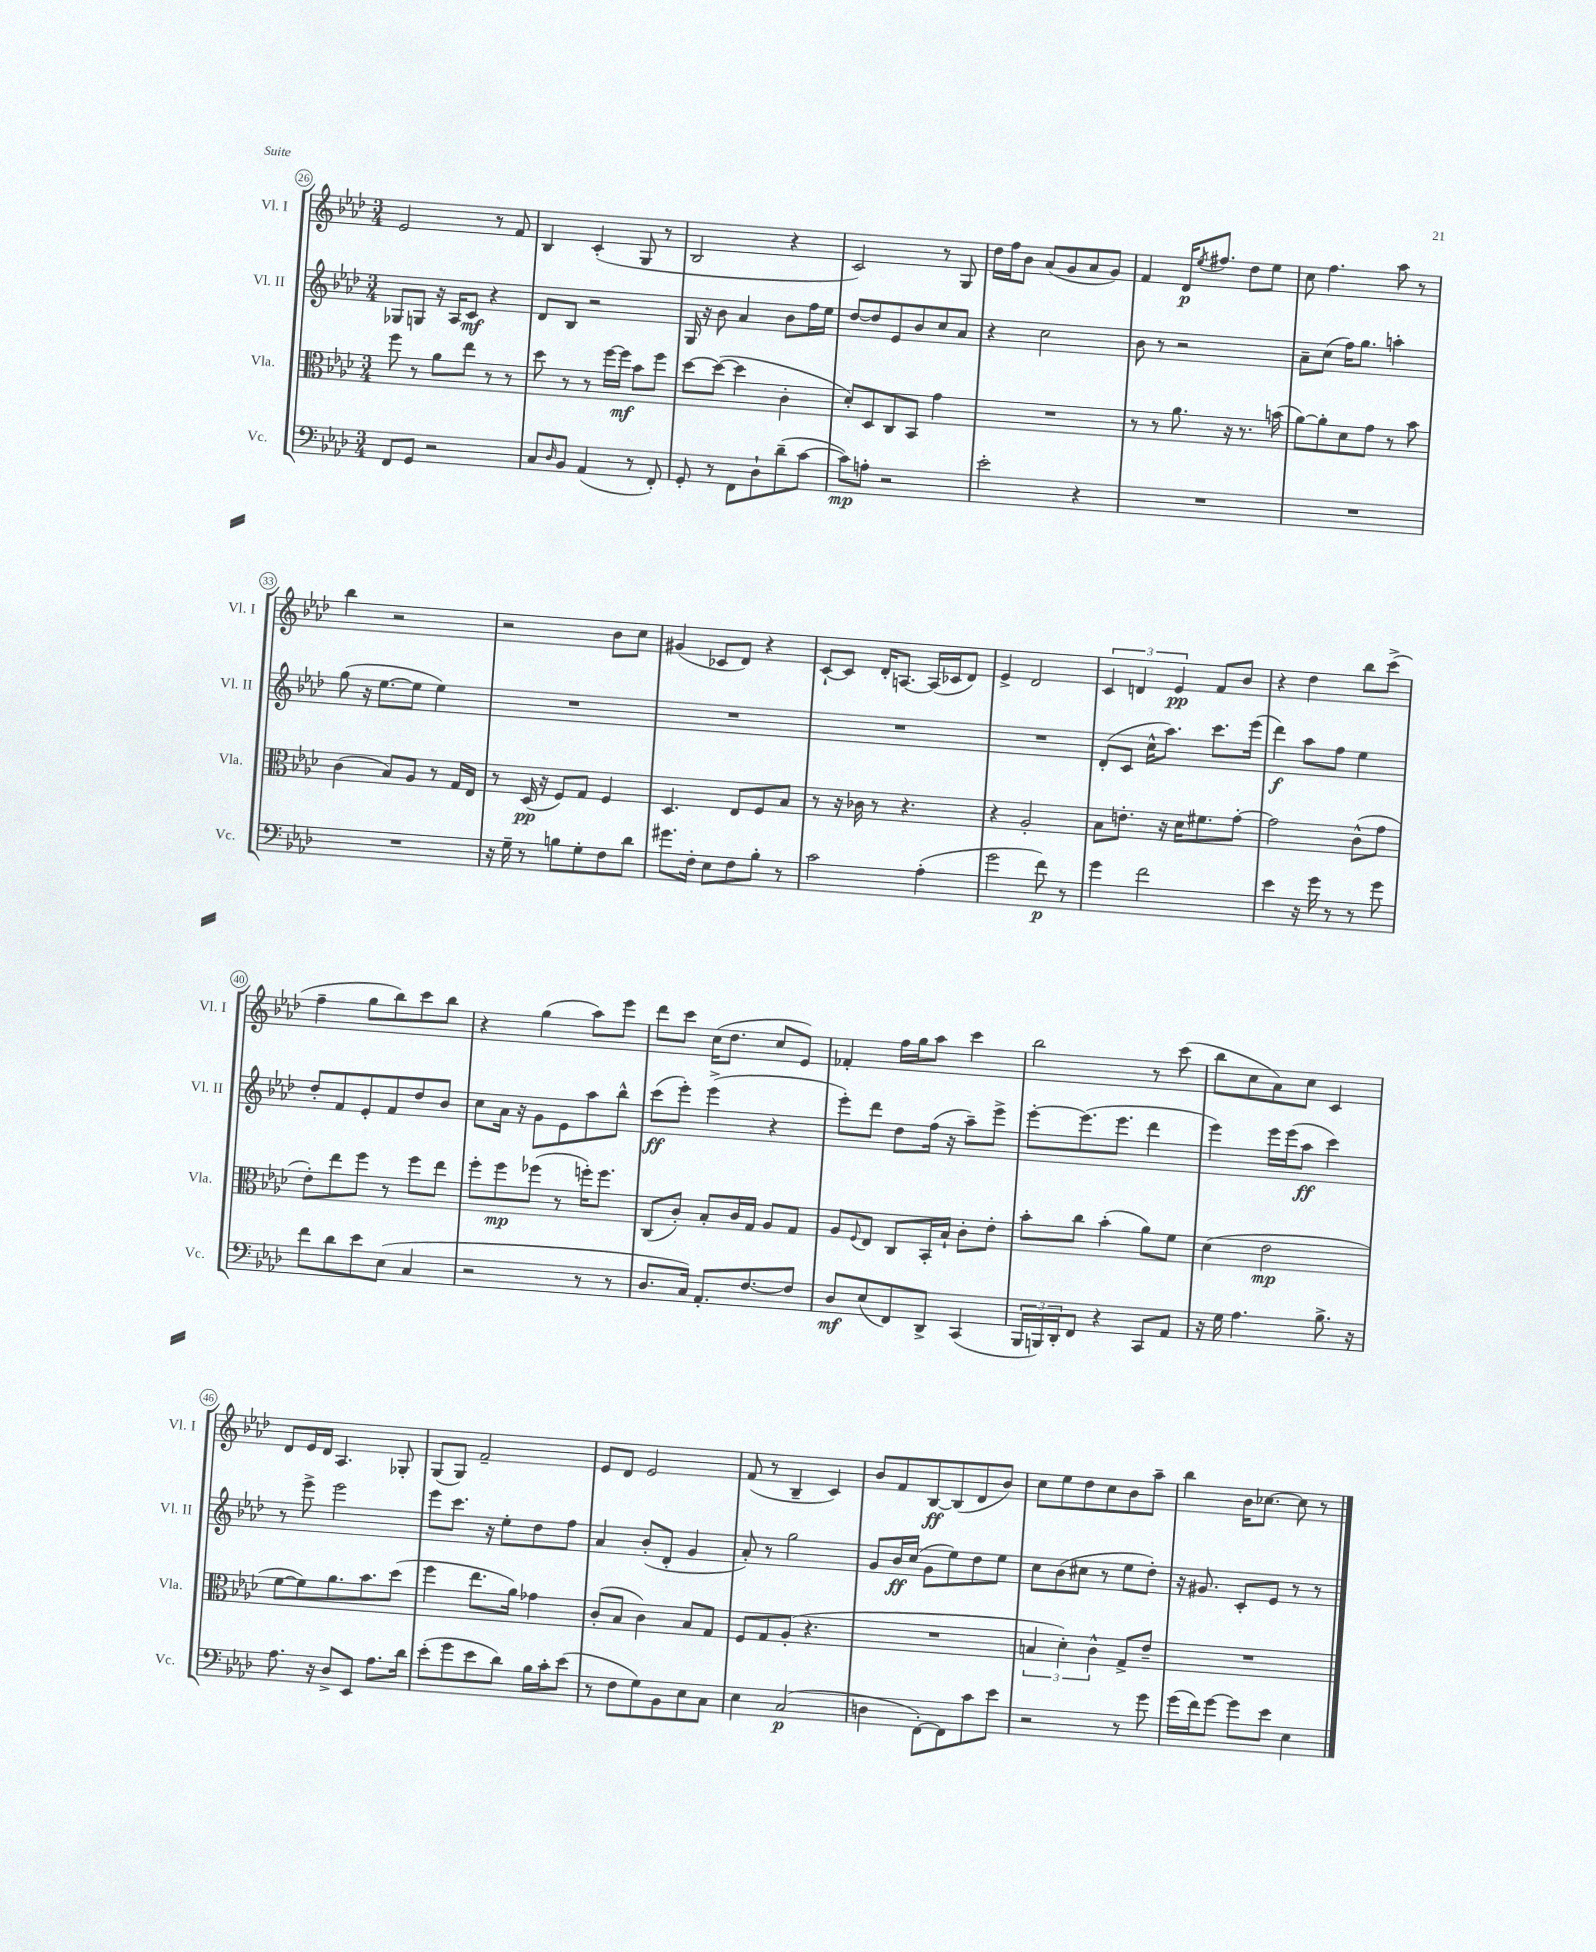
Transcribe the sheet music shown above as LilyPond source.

<<
\new StaffGroup <<
\new Staff = "s0" \with { instrumentName = "Vl. I" shortInstrumentName = "Vl. I" } {
    \clef treble \key aes \major \numericTimeSignature \time 3/4
    ees'2 r8 f'8 |
    bes4 c'4-.( g8 r8 |
    bes2 r4 |
    c'2) r8 g8 |
    des''16 f''16 bes'8 aes'8( g'8 aes'8 g'8) |
    f'4 des'16\p \acciaccatura { ees''8 } fis''8. des''8 ees''8 |
    c''8 f''4. aes''8 r8 |
    bes''4 r2 |
    r2 bes'8 c''8 |
    gis'4( ces'8 des'8) r4 |
    c'8~-! c'8 des'16-. a8.~ a16( ces'16 des'8) |
    ees'4-> des'2 |
    \tuplet 3/2 { c'4 d'4 ees'4\pp } f'8 bes'8 |
    r4 des''4 bes''8 c'''8->( |
    f''4-- g''8 bes''8) c'''8 bes''8 |
    r4 g''4( aes''8) ees'''8 |
    des'''8 c'''8 c''16( des''8. c''8 ees'8) |
    fes'4-. f''16 g''16 aes''8 c'''4 |
    bes''2 r8 c'''8( |
    bes''8 c''8 aes'8) c''8 c'4 |
    des'8 ees'16 des'16 aes4. ges8-. |
    g8( g8) f'2-- |
    ees'8 des'8 ees'2 |
    f'8( r8 bes4-- c'4) |
    bes'8 f'8 bes8~\ff bes8( des'8 bes'8) |
    c''8 ees''8 des''8 c''8 bes'8 aes''8-- |
    bes''4 bes'16 ces''8.~ ces''8 r8 \bar "|." |
}
\new Staff = "s1" \with { instrumentName = "Vl. II" shortInstrumentName = "Vl. II" } {
    \clef treble \key aes \major \numericTimeSignature \time 3/4
    ges8 g8 r16 aes16 c'8\mf r4 |
    des'8 bes8 r2 |
    g16 r16 bes'8 aes'4 bes'8 f''16 ees''16 |
    des''8~ des''8 ees'8 bes'8 c''8 aes'8 |
    r4 c''2 |
    bes'8 r8 r2 |
    aes'8-- c''8( f''16) g''8. a''4-. |
    g''8( r16 ees''8.~ ees''8 ees''4) |
    R2. |
    R2. |
    R2. |
    R2. |
    des'8-.( c'8 c''16-^ aes''8.) c'''8. ees'''16( |
    des'''4\f) aes''8 f''8 ees''4 |
    des''8-. f'8 ees'8-. f'8 des''8 bes'8 |
    c''8 aes'16 r16 g'8 ees'8 aes''8 bes''8-^ |
    c'''8\ff( ees'''8-.) ees'''4->( r4 |
    ees'''8-.) des'''8 des''8 f''16( r16 aes''8--) ees'''8-> |
    ees'''8~-. ees'''8.( ees'''8. des'''4 |
    ees'''4) ees'''16 ees'''16( aes''8\ff c'''4) |
    r8 ees'''8-> ees'''2 |
    ees'''8 c'''8. r16 ees''8-. des''8 f''8 |
    aes'4 bes'8-.( des'8-. g'4 |
    aes'8-.) r8 g''2 |
    g'8 bes'16\ff c''16( g'8 ees''8) des''8 ees''8 |
    c''8 bes'8( cis''8 r8 ees''8 des''8-.) |
    r16 gis'8. c'8-. ees'8 r8 r8 \bar "|." |
}
\new Staff = "s2" \with { instrumentName = "Vla." shortInstrumentName = "Vla." } {
    \clef alto \key aes \major \numericTimeSignature \time 3/4
    f''8 r8 aes'8 ees''8 r8 r8 |
    des''8 r8 r8 f''16~ f''16\mf bes'8 f''8 |
    des''8~ des''8~( des''4 c'4-. |
    des'8-.) des8 c8 bes,8 g'4 |
    R2. |
    r8 r8 aes'8. r16 r8. b'16( |
    aes'8~) aes'8-. des'8 g'8 r8 bes'8 |
    c'4( bes8) aes8 r8 g16 ees16 |
    r8 des16\pp( r16 f8) g8 f4 |
    des4. ees8 f8 bes8 |
    r8 r16 ces'16 r8 r4. |
    r4 aes2-. |
    bes8 e'8.-. r16 des'16 fis'8. g'8~-. |
    g'2 c'8-^( g'8 |
    ees'8-.) ees''8 f''8 r8 f''8 ees''8 |
    f''8-. f''8\mp fes''8( r8 f''16-.) f''8. |
    c8( c'8-.) bes8-. c'16 g16 aes8 g8 |
    aes8 \appoggiatura { f8 } ees8 c8 bes,16-. bes16-! c'8-. ees'8-. |
    bes'8-. c''8 bes'4-.( aes'8) f'8 |
    des'4( ees'2\mp |
    f'8~ f'8) aes'8. bes'8. des''8( |
    f''4 ees''8. aes'16) ges'4 |
    c'8-.( bes8 c'4) bes8 g8 |
    f8 g8 aes8-.( r4. |
    R2. |
    \tuplet 3/2 { b4 des'4-.) c'4-^ } g8-> ees'8-- |
    R2. \bar "|." |
}
\new Staff = "s3" \with { instrumentName = "Vc." shortInstrumentName = "Vc." } {
    \clef bass \key aes \major \numericTimeSignature \time 3/4
    f,8 g,8 r2 |
    c8 \grace { des16 } bes,8 aes,4( r8 f,8-.) |
    g,8-. r8 f,8 des8-! des'8--( c'8~ |
    c'8\mp) a8-. r2 |
    ees'2-. r4 |
    R2. |
    R2. |
    R2. |
    r16 g16-- r8 b8 g8-. f8 des'8 |
    gis'8. f16-. ees8 f8 bes8-. r8 |
    c'2 aes4-.( |
    g'2 f'8\p) r8 |
    g'4 f'2 |
    ees'4 r16 g'16 r8 r8 g'8 |
    f'8 des'8 ees'8 ees8( c4 |
    r2 r8 r8 |
    des8. c16) aes,8.-. f8.~ f8 |
    des8\mf ees8( f,8) des,8-> c,4( |
    \tuplet 3/2 { bes,,16 b,,16) des,16-. } f,8 r4 c,8 aes,8 |
    r16 g16 aes4. bes8.-> r16 |
    aes8. r16 des8-> ees,8 aes8. des'16 |
    ees'8-.( g'8 ees'8 des'8) bes16 c'16-. ees'8( |
    r8 f8 g8) bes,8 ees8 c8 |
    ees4 c2\p( |
    d4 f,8~-.) f,8 c'8 ees'8 |
    r2 r8 g'8 |
    g'16( f'16) g'8~ g'8 ees'8 ees4 \bar "|." |
}
>>
>>
\layout { \context { \Score currentBarNumber = #26 \override BarNumber.stencil = #(make-stencil-circler 0.1 0.3 ly:text-interface::print) } }
